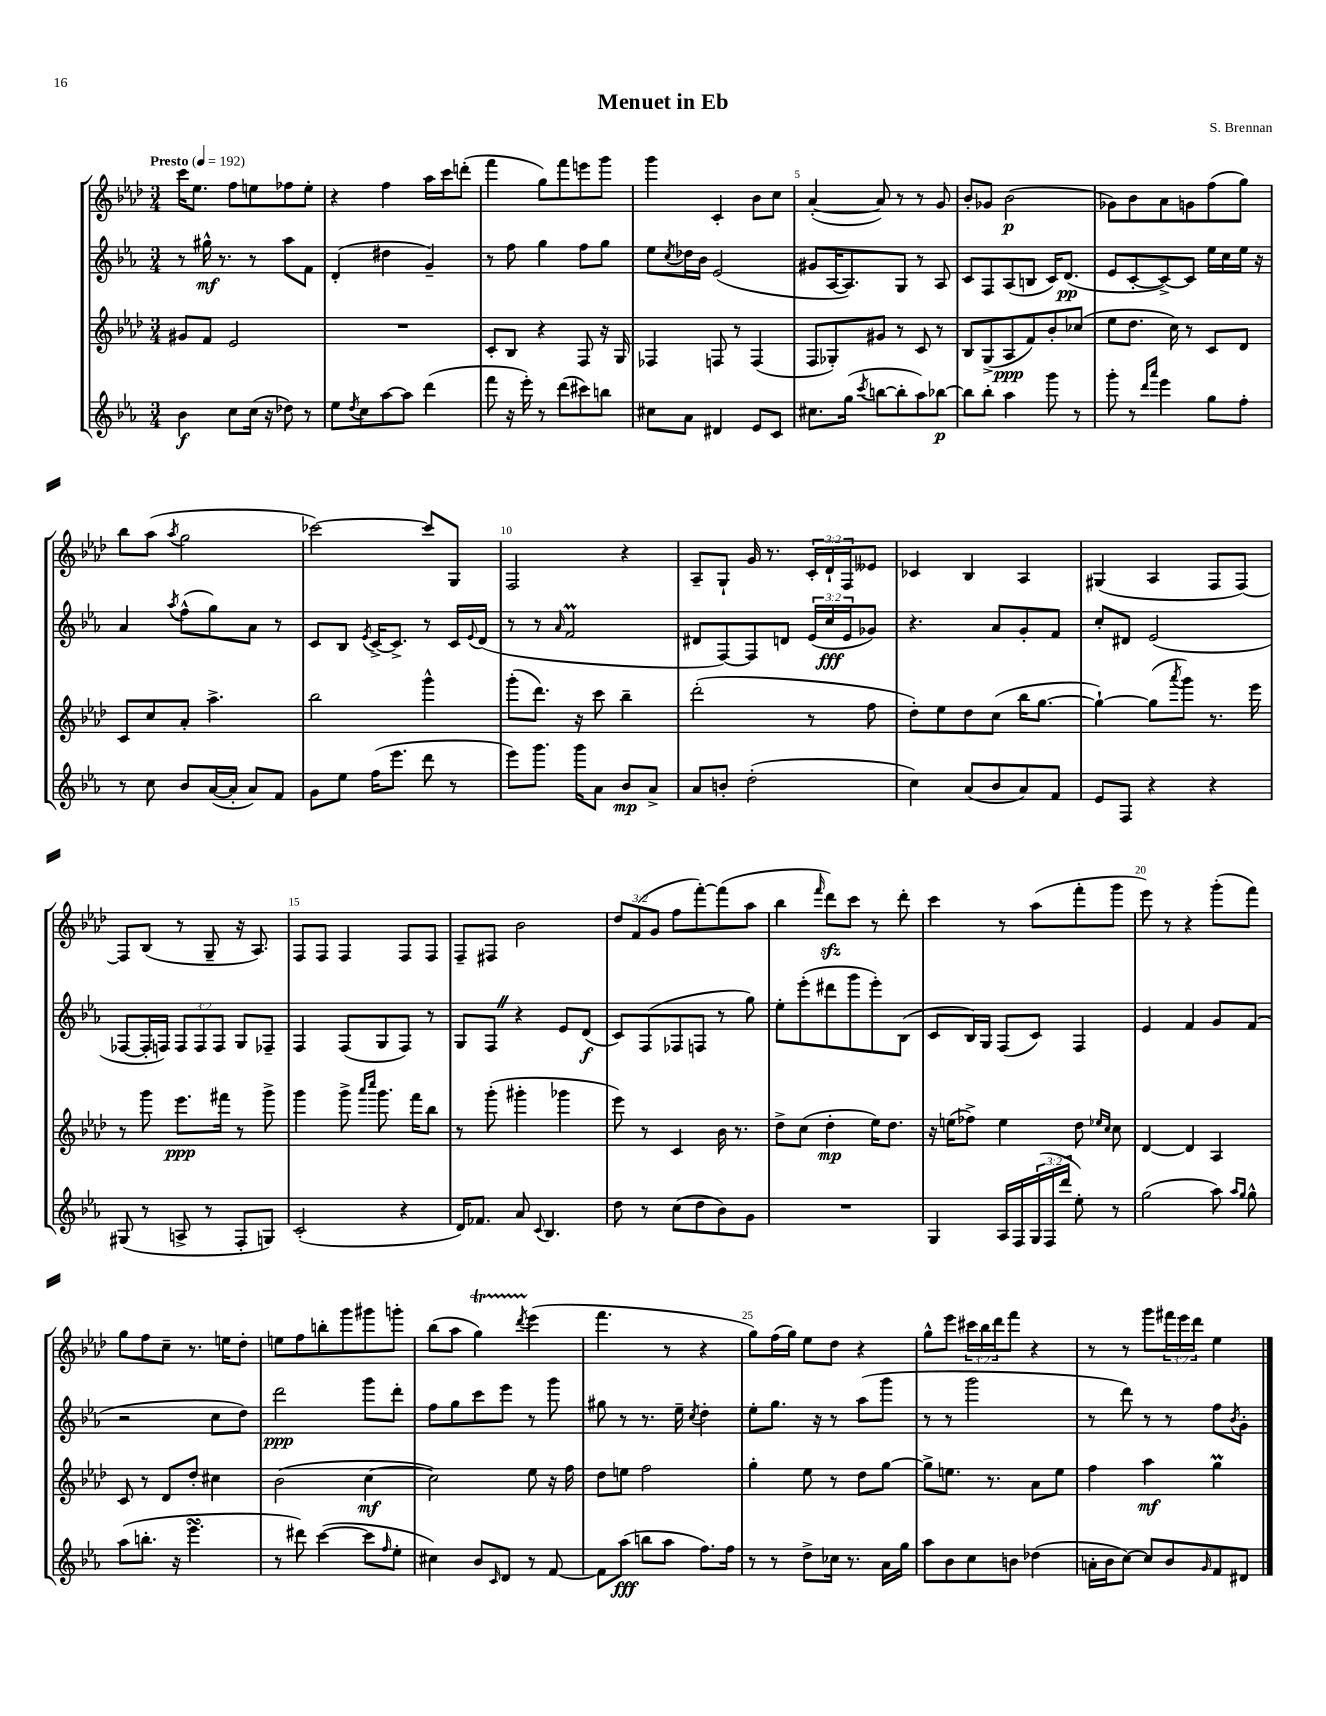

**kern	**dynam	**kern	**dynam	**kern	**dynam	**kern	**dynam
*part4	*part4	*part3	*part3	*part2	*part2	*part1	*part1
*staff4	*staff4	*staff3	*staff3	*staff2	*staff2	*staff1	*staff1
*clefG2	*	*clefG2	*	*clefG2	*	*clefG2	*
*k[b-e-a-]	*	*k[b-e-a-d-]	*	*k[b-e-a-]	*	*k[b-e-a-d-]	*
*M3/4	*	*M3/4	*	*M3/4	*	*M3/4	*
*MM192	*	*MM192	*	*MM192	*	*MM192	*
=1	=1	=1	=1	=1	=1	=1	=1
!	!	!	!	!	!	!LO:TX:a:B:t=Presto	!
4b-\	f	8g#X/L	.	8r	.	16ccc\KL	.
.	.	.	.	.	.	8.ee-\J	.
.	.	8f/J	.	16gg#X^^\	mf	.	.
.	.	.	.	8.r	.	.	.
8cc\L	.	2e-/	.	.	.	8ff\L	.
(16cc\Jk	.	.	.	8r	.	8een\	.
16r	.	.	.	.	.	.	.
8dd-X\)	.	.	.	8aa-\L	.	8ff-X\	.
8r	.	.	.	8f\J	.	8ee'\J	.
=2	=2	=2	=2	=2	=2	=2	=2
8ee-\L	.	2.r	.	(4d'/	.	4r	.
8qdd/	.	.	.	.	.	.	.
8cc\	.	.	.	.	.	.	.
[8aa-\	.	.	.	4dd#X\	.	4ff\	.
8aa-\J]	.	.	.	.	.	.	.
(4ddd\	.	.	.	4g~/)	.	16aa-\LL	.
.	.	.	.	.	.	16ccc\J	.
.	.	.	.	.	.	(8dddn'\J	.
=3	=3	=3	=3	=3	=3	=3	=3
8fff\	.	8c'/L	.	8r	.	4fff\	.
16r	.	8B-/J	.	8ff\	.	.	.
16eee-'\)	.	.	.	.	.	.	.
8r	.	4r	.	4gg\	.	8gg\L)	.
(8ddd\L	.	.	.	.	.	8fff\	.
8ccc#X\)	.	8F/	.	8ff\L	.	8eeen\	.
8bbn\J	.	16r	.	8gg\J	.	8ggg\J	.
.	.	16G/	.	.	.	.	.
=4	=4	=4	=4	=4	=4	=4	=4
8cc#X\L	.	4F-X/	.	8ee-\L	.	4ggg\	.
.	.	.	.	8qcc/	.	.	.
8a-\J	.	.	.	16dd-X\L	.	.	.
.	.	.	.	16b-\JJ	.	.	.
4d#X/	.	8Fn/	.	(2e-/	.	4c'/	.
.	.	8r	.	.	.	.	.
8e-/L	.	(4F/	.	.	.	8b-\L	.
8c/J	.	.	.	.	.	8cc\J	.
=5	=5	=5	=5	=5	=5	=5	=5
8.cc#X\L	.	8F/L	.	8g#X/L	.	([4a-'/	.
.	.	8G-X'/)	.	[16A-/K	.	.	.
(16gg\Jk	.	.	.	8.A-/])	.	.	.
8qccc/	.	.	.	.	.	.	.
[8bbn\L	.	8g#X/J	.	.	.	8a-/])	.
8bb'\]	.	8r	.	8G/J	.	8r	.
8aa-\)	.	8c/	.	8r	.	8r	.
[8bb-X\J	p	8r	.	8A-/	.	8g/	.
=6	=6	=6	=6	=6	=6	=6	=6
8bb-\L]	.	8B-/L	.	8c/L	.	8b-'/L	.
8bb-'\J	.	(8G^/	.	8F/	.	8g-X/J	.
4aa-\	.	8A-/	ppp	(8A-/	.	(2b-\	p
.	.	8f/)	.	8Bn/J	.	.	.
8ggg\	.	8b-'/	.	16c/KL)	.	.	.
.	.	.	.	(8.d/J	pp	.	.
8r	.	(8cc-X/J	.	.	.	.	.
=7	=7	=7	=7	=7	=7	=7	=7
8ggg'\	.	8ee-\L	.	8e-/L	.	8g-X\L)	.
8r	.	8.dd-\J	.	[8c'/	.	8b-\	.
16qqddd/LL	.	.	.	.	.	.	.
16qqaaa-/JJ	.	.	.	.	.	.	.
4eee-\	.	.	.	8c^/_)	.	8a-\	.
.	.	16cc\)	.	.	.	.	.
.	.	8r	.	8c/J]	.	8gn\	.
8gg\L	.	8c/L	.	16ee-\LL	.	(8ff\	.
.	.	.	.	16cc\	.	.	.
8ff'\J	.	8d-/J	.	16ee-\JJ	.	8gg\J)	.
.	.	.	.	16r	.	.	.
!!LO:LB:g=z
=8	=8	=8	=8	=8	=8	=8	=8
8r	.	8c/L	.	4a-/	.	8bb-\L	.
8cc\	.	8cc/	.	.	.	(8aa-\J	.
.	.	.	.	8qaa-/	.	8qaa-/	.
8b-/L	.	8a-'/J	.	(8ff^^\L	.	2gg\	.
([16a-/L	.	4.aa-^\	.	8gg\)	.	.	.
16a-'/JJ]	.	.	.	.	.	.	.
8a-/L)	.	.	.	8a-\J	.	.	.
8f/J	.	.	.	8r	.	.	.
=9	=9	=9	=9	=9	=9	=9	=9
8g\L	.	2bb-\	.	8c/L	.	[2ccc-X\)	.
8ee-\J	.	.	.	8B-/J	.	.	.
.	.	.	.	8qe-/	.	.	.
(16ff\KL	.	.	.	[16c^/KL	.	.	.
8.eee-\J	.	.	.	8.c^/J]	.	.	.
8ddd\	.	4ggg^^\	.	8r	.	8ccc-/L]	.
8r	.	.	.	16c/LL	.	8G/J	.
.	.	.	.	8qqe-/	.	.	.
.	.	.	.	(16d/JJ	.	.	.
=10	=10	=10	=10	=10	=10	=10	=10
8eee-\L)	.	(8ggg'\L	.	8r	.	2F/	.
8.ggg\J	.	8.ddd-\J)	.	8r	.	.	.
.	.	.	.	16qqa-/	.	.	.
.	.	.	.	2fM/	.	.	.
16ggg\KL	.	16r	.	.	.	.	.
8a-\J	.	8ccc\	.	.	.	.	.
8b-/L	mp	4bb-~\	.	.	.	4r	.
8a-^/J	.	.	.	.	.	.	.
=11	=11	=11	=11	=11	=11	=11	=11
8a-/L	.	(2ddd-'\	.	8d#X/L	.	8A-~/L	.
8bn'/J	.	.	.	[8F/)	.	8G`/J	.
(2dd'\	.	.	.	8F/]	.	16g/	.
.	.	.	.	.	.	8.r	.
.	.	.	.	8dn/J	.	.	.
.	.	8r	.	(24e-/LL	.	24c'/LL	.
.	.	.	.	24cc/	fff	24d-`/	.
.	.	.	.	24e-/J	.	24F/J	.
.	.	8ff\	.	8g-X/J)	.	8e--X/J	.
=12	=12	=12	=12	=12	=12	=12	=12
4cc\)	.	8dd-'\L)	.	4.r	.	4c-X/	.
.	.	8ee-\	.	.	.	.	.
(8a-/L	.	8dd-\	.	.	.	4B-/	.
8b-/	.	(8cc\J	.	8a-/L	.	.	.
8a-/)	.	16bb-\KL	.	8g'/	.	4A-/	.
.	.	[8.gg\J	.	.	.	.	.
8f/J	.	.	.	8f/J	.	.	.
=13	=13	=13	=13	=13	=13	=13	=13
8e-/L	.	4gg`\_)	.	8cc'/L	.	(4G#X/	.
8F/J	.	.	.	8d#X/J	.	.	.
4r	.	(8gg\L]	.	(2e-/	.	4A-/	.
.	.	8qaaa-/	.	.	.	.	.
.	.	8ggg\J)	.	.	.	.	.
4r	.	8.r	.	.	.	8F/L	.
.	.	.	.	.	.	[8F/J)	.
.	.	16eee-\	.	.	.	.	.
!!LO:LB:g=z
=14	=14	=14	=14	=14	=14	=14	=14
(8G#X/	.	8r	.	[8F-X/L	.	8F/L]	.
8r	.	8ggg\	.	16F-'/L]	.	(8B-/J	.
.	.	.	.	16Fn/JJ)	.	.	.
8An^/	.	8.eee-\L	ppp	12F/L	.	8r	.
.	.	.	.	12F/	.	.	.
8r	.	.	.	.	.	8G~/	.
.	.	.	.	12F/J	.	.	.
.	.	16fff#X\Jk	.	.	.	.	.
8F'/L	.	8r	.	8G/L	.	16r	.
.	.	.	.	.	.	8.A-/)	.
8Gn/J)	.	8ggg^\	.	8F-X~/J	.	.	.
=15	=15	=15	=15	=15	=15	=15	=15
(2c'/	.	4ggg\	.	4F/	.	8F/L	.
.	.	.	.	.	.	8F/J	.
.	.	8ggg^\	.	(8F/L	.	4F/	.
.	.	16qqaaa-/LL	.	.	.	.	.
.	.	16qqcccc/JJ	.	.	.	.	.
.	.	8.ggg\	.	8G/	.	.	.
4r	.	.	.	8F/J)	.	8F/L	.
.	.	16fff\KL	.	.	.	.	.
.	.	8bb-\J	.	8r	.	8F/J	.
=16	=16	=16	=16	=16	=16	=16	=16
16d/KL)	.	8r	.	8G/L	.	8F~/L	.
8.f-X/J	.	.	.	.	.	.	.
.	.	(8ggg'\	.	8FZ/J	.	8F#X/J	.
8a-/	.	4ggg#X'\	.	4r	.	2b-\	.
8qqc/	.	.	.	.	.	.	.
4.B-/	.	.	.	.	.	.	.
.	.	4ggg-X\	.	8e-/L	.	.	.
.	.	.	.	(8d/J	f	.	.
=17	=17	=17	=17	=17	=17	=17	=17
8dd\	.	8eee-\)	.	8c/L)	.	12dd-/L	.
.	.	.	.	.	.	(12f/	.
8r	.	8r	.	(8F/	.	.	.
.	.	.	.	.	.	12g/J	.
(8cc\L	.	4c/	.	8F-X/	.	8ff\L	.
8dd\	.	.	.	8Fn/J	.	[8fff'\)	.
8b-\)	.	16b-\	.	8r	.	(8fff\]	.
.	.	8.r	.	.	.	.	.
8g\J	.	.	.	8gg\)	.	8aa-\J	.
=18	=18	=18	=18	=18	=18	=18	=18
2.r	.	8dd-^\L	.	8ee-'\L	.	4bb-\	.
.	.	(8cc\J	.	(8eee-'\	.	.	.
.	.	.	.	.	.	16qqfff/	.
.	.	4dd-'\	mp	8ddd#X\	.	8ddd-zz\L)	.
.	.	.	.	8ggg\	.	8ccc\J	.
.	.	16ee-\KL)	.	8eee-'\)	.	8r	.
.	.	8.dd-\J	.	.	.	.	.
.	.	.	.	(8B-\J	.	8ddd-'\	.
=19	=19	=19	=19	=19	=19	=19	=19
4G/	.	16r	.	8c/L	.	4ccc\	.
.	.	(16een\KL	.	.	.	.	.
.	.	8ff-X^\J)	.	16B-/L)	.	.	.
.	.	.	.	16G/JJ	.	.	.
16A-/LL	.	4ee\	.	(8F/L	.	8r	.
16F/	.	.	.	.	.	.	.
(24G/	.	.	.	8c/J)	.	(8aa-\L	.
24F/	.	.	.	.	.	.	.
24ddd/JJ	.	.	.	.	.	.	.
8ee-'\)	.	8dd-\	.	4F/	.	8fff'\	.
.	.	16qqee-X/LL	.	.	.	.	.
.	.	16qqcc/JJ	.	.	.	.	.
8r	.	8cc\	.	.	.	8ggg\J	.
=20	=20	=20	=20	=20	=20	=20	=20
(2gg\	.	[4d-/	.	4e-/	.	8eee-\)	.
.	.	.	.	.	.	8r	.
.	.	4d-/]	.	4f/	.	4r	.
8aa-\)	.	4A-/	.	8g/L	.	(8ggg'\L	.
16qqaa-/LL	.	.	.	.	.	.	.
16qqgg/JJ	.	.	.	.	.	.	.
8gg^^\	.	.	.	(8f/J	.	8fff\J)	.
!!LO:LB:g=z
=21	=21	=21	=21	=21	=21	=21	=21
(8aa-\L	.	8c/	.	2r	.	8gg\L	.
8.bbn'\J	.	8r	.	.	.	8ff\	.
.	.	8d-/L	.	.	.	8cc~\J	.
16r	.	.	.	.	.	.	.
4.eee-sSSs\	.	8dd-'/J	.	.	.	8.r	.
.	.	4cc#X\	.	8cc\L	.	.	.
.	.	.	.	.	.	16een\KL	.
.	.	.	.	8dd\J)	.	8dd-'\J	.
=22	=22	=22	=22	=22	=22	=22	=22
8r	.	(2b-\	.	2ddd\	ppp	8een\L	.
8ddd#X\)	.	.	.	.	.	8ff\	.
([4ccc\	.	.	.	.	.	8bbn'\	.
.	.	.	.	.	.	8ggg\	.
8ccc\L]	.	[4cc\	mf	8ggg\L	.	8ggg#X\	.
16qqff/	.	.	.	.	.	.	.
8ee-'\J	.	.	.	8ddd'\J	.	8gggn'\J	.
=23	=23	=23	=23	=23	=23	=23	=23
4cc#X\)	.	2cc\])	.	8ff\L	.	(8bb-\L	.
.	.	.	.	8gg\	.	8aa-\J	.
8b-/L	.	.	.	8ccc\	.	4ggt\)	.
16qqc/	.	.	.	.	.	.	.
8d/J	.	.	.	8eee-\J	.	.	.
.	.	.	.	.	.	8qddd-/	.
8r	.	8ee-\	.	8r	.	(4eee-\	.
[8f/	.	16r	.	8ggg\	.	.	.
.	.	16ff\	.	.	.	.	.
=24	=24	=24	=24	=24	=24	=24	=24
8f\L]	.	8dd-\L	.	8gg#X\	.	4.fff\	.
(8aa-\J	fff	8een\J	.	8r	.	.	.
8bbn\L	.	2ff\	.	8.r	.	.	.
8aa-\J	.	.	.	.	.	8r	.
.	.	.	.	16ee-~\	.	.	.
.	.	.	.	8qcc/	.	.	.
8.ff\L)	.	.	.	4dd'\	.	4r	.
16ff\Jk	.	.	.	.	.	.	.
=25	=25	=25	=25	=25	=25	=25	=25
8r	.	4gg'\	.	8ee-'\L	.	8gg\L)	.
8r	.	.	.	8.gg\J	.	(16ff\L	.
.	.	.	.	.	.	16gg\JJ)	.
8dd^\L	.	8ee-\	.	.	.	8ee-\L	.
.	.	.	.	16r	.	.	.
16cc-X\Jk	.	8r	.	8r	.	8dd-\J	.
8.r	.	.	.	.	.	.	.
.	.	8dd-\L	.	(8aa-\L	.	4r	.
16a-\LL	.	[8gg\J	.	8ggg\J	.	.	.
16gg\JJ	.	.	.	.	.	.	.
=26	=26	=26	=26	=26	=26	=26	=26
8aa-\L	.	8gg^\L]	.	8r	.	8gg^^\L	.
8b-\	.	8.een\J	.	8r	.	8eee-\J	.
8cc\	.	.	.	2ggg\	.	24ccc#X\LL	.
.	.	.	.	.	.	24bb-\	.
.	.	8.r	.	.	.	.	.
.	.	.	.	.	.	24ddd-\J	.
8bn\J	.	.	.	.	.	8fff\J	.
(4dd-X\	.	8a-\L	.	.	.	4r	.
.	.	8ee\J	.	.	.	.	.
=27	=27	=27	=27	=27	=27	=27	=27
16an'\LL	.	4ff\	.	8r	.	8r	.
16b-\J	.	.	.	.	.	.	.
[8cc\J)	.	.	.	8ddd\)	.	8r	.
8cc/L]	.	4aa-\	mf	8r	.	8ggg\L	.
8b-/	.	.	.	8r	.	24fff#X\L	.
.	.	.	.	.	.	24eee-\	.
.	.	.	.	.	.	24ddd-\JJ	.
16qqg/	.	.	.	.	.	.	.
8f/	.	4ggm\	.	8ff\L	.	4ee-\	.
.	.	.	.	8qb-/	.	.	.
8d#X/J	.	.	.	8g'\J	.	.	.
==	==	==	==	==	==	==	==
*-	*-	*-	*-	*-	*-	*-	*-
